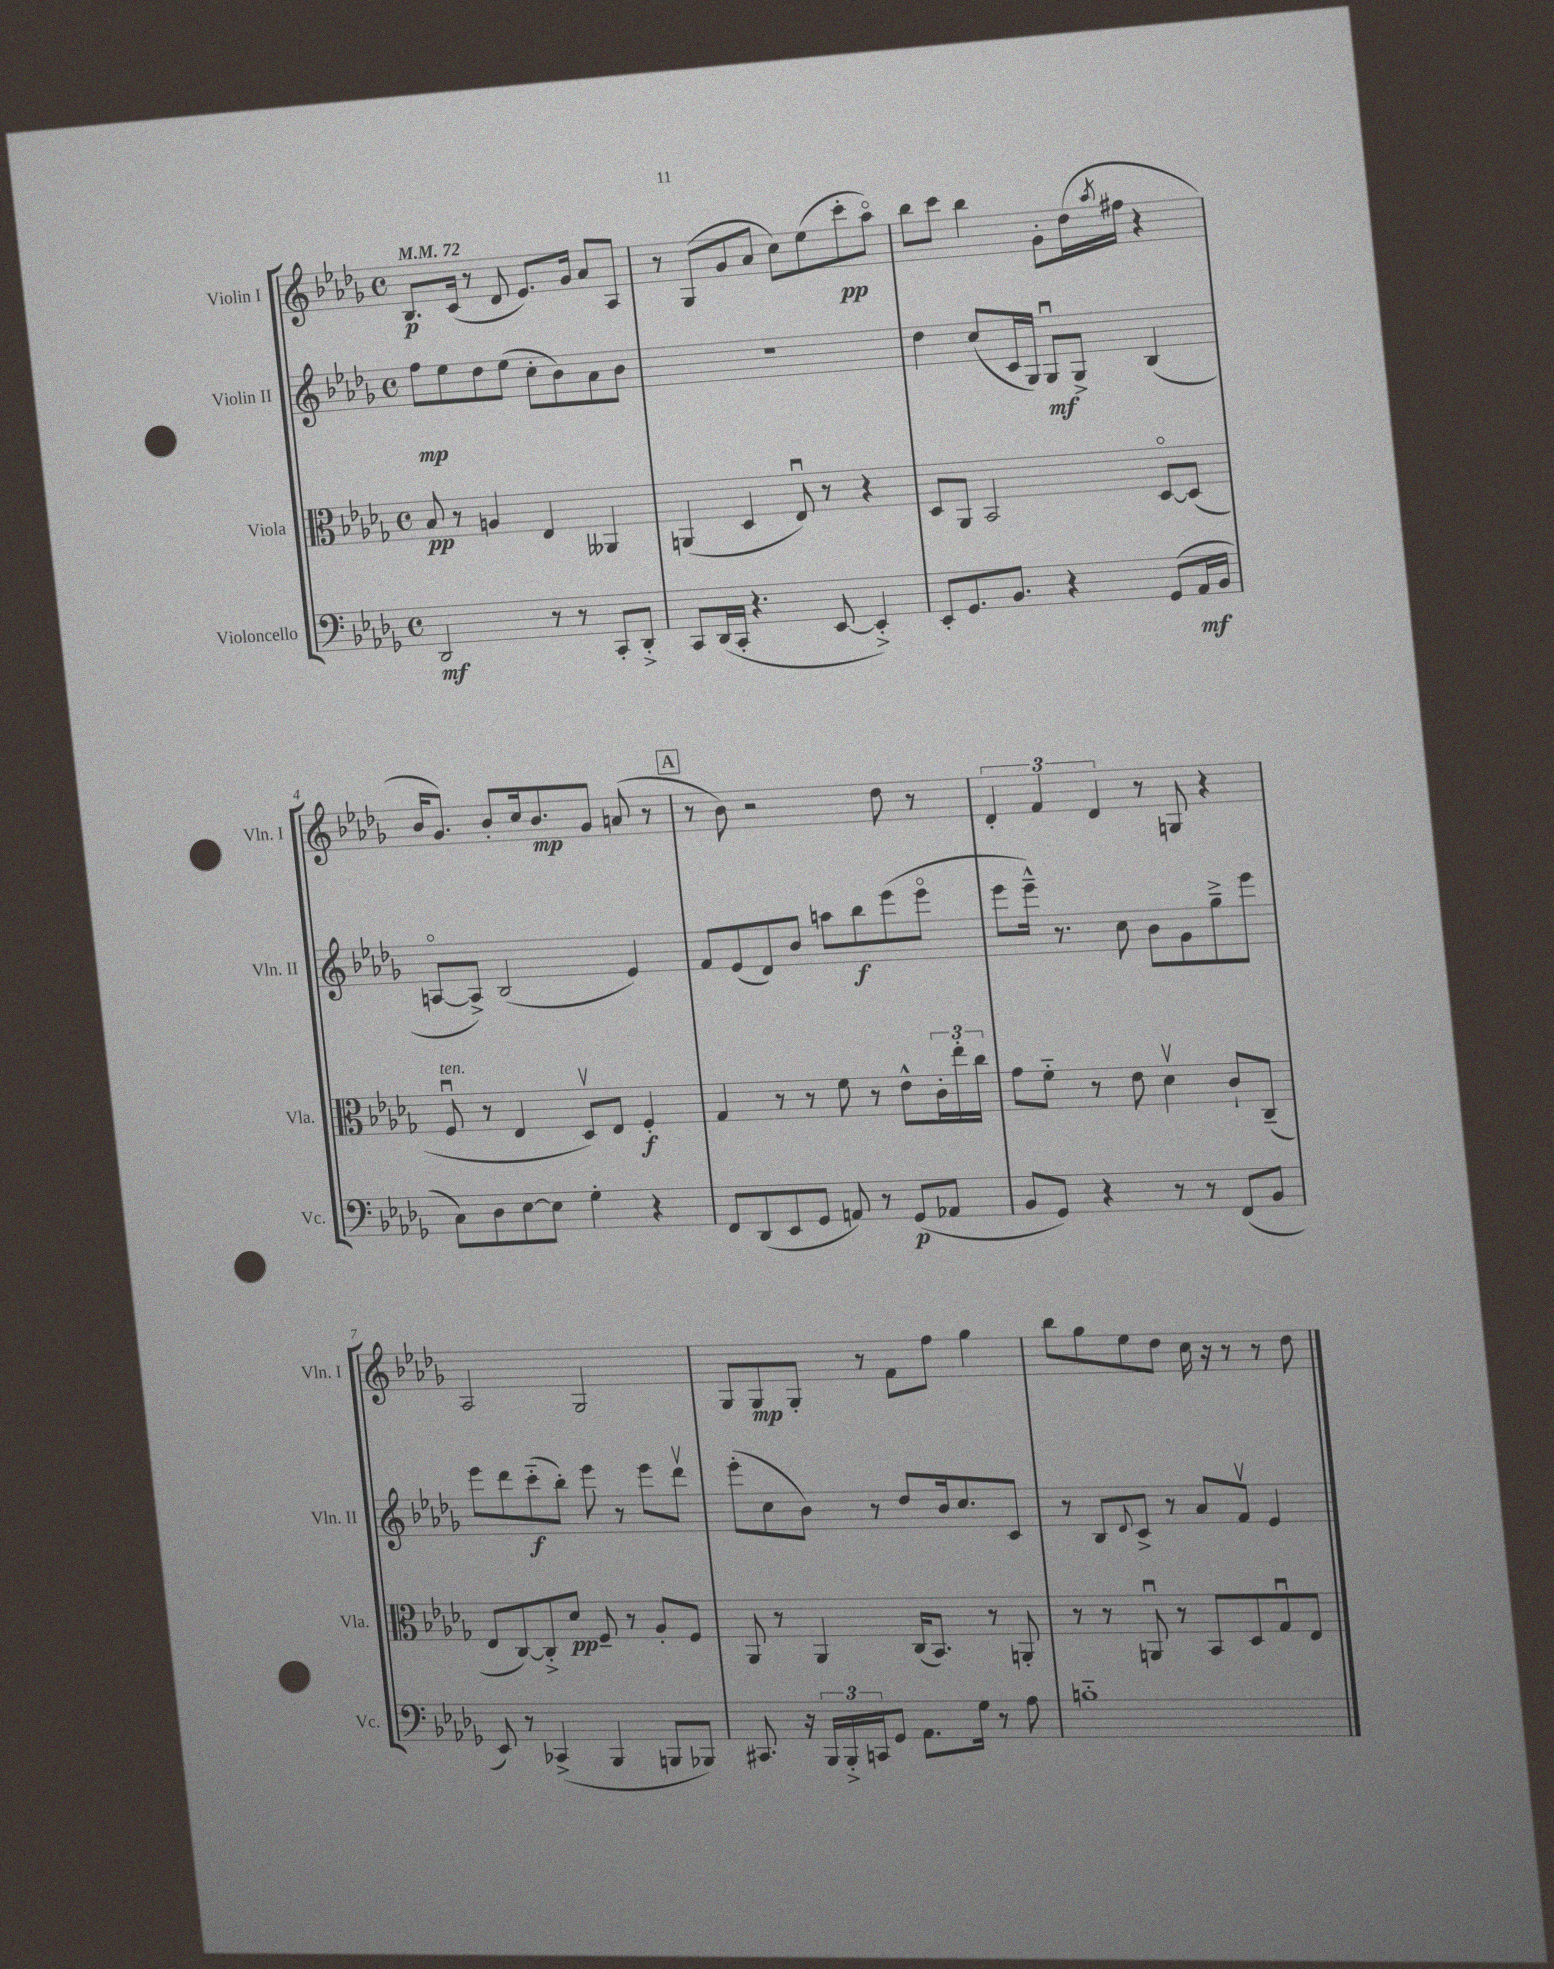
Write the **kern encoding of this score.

**kern	**kern	**kern	**kern
*staff4	*staff3	*staff2	*staff1
*clefF4	*clefC3	*clefG2	*clefG2
*k[b-e-a-d-g-]	*k[b-e-a-d-g-]	*k[b-e-a-d-g-]	*k[b-e-a-d-g-]
*M4/4	*M4/4	*M4/4	*M4/4
*met(c)	*met(c)	*met(c)	*met(c)
*MM72	*MM72	*MM72	*MM72
2DD-/	8B-/	8ff\L	8.B-/L
.	8r	8ee-\	.
.	.	.	(16c/Jk
.	4A/	8dd-\	8r
.	.	(8ee-\J	8d-/
8r	4E-/	8cc'\L	8.e-/L)
8r	.	8b-\)	.
.	.	.	16g-/Jk
8CC'/L	4AA--/	8a-\	8a-/L
8DD-'^/J	.	8b-\J	8A-/J
=	=	=	=
8CC/L	(4AA/	1r	8r
(16DD-/L	.	.	(8G-/L
16CC'/JJ	.	.	.
4.r	4D-/	.	8g-/
.	.	.	8a-/J
.	8E-u/)	.	8cc\L)
[8EE-/	8r	.	(8ee-\
4EE-'^/])	4r	.	8ccc'\
.	.	.	8aa-o\J)
=	=	=	=
8EE-'/L	8D-/L	4dd-\	8bb-\L
8.GG-/	8AA-/J	.	8ccc\J
.	2BB-/	(8cc/L	4bb-\
8.BB-/J	.	.	.
.	.	16c/L	.
.	.	16G-/JJ)	.
4r	.	8G-u/L	8g-'\L
.	.	8G-^/J	(16dd-\L
.	.	.	8qaa-/
.	.	.	16ff#\JJ
(8GG-/L	[8D-o/L	(4B-/	4r
16AA-/L	(8D-/]J	.	.
16BB-/JJ	.	.	.
=	=	=	=
8C\L)	8Fu/	[8Ao/L	16b-/LK
.	.	.	8.g-/J)
8D-\	8r	8A^/]J)	.
[8E-\	4E-/	(2B-/	8b-'/L
8E-\]J	.	.	16cc/k
.	.	.	8.b-/
4G-'\	8D-v/L)	.	.
.	8E-/J	.	8g-/J
4r	4F'/	4e-/)	(8a/
.	.	.	8r
=	=	=	=
8FF/L	4G-/	8f/L	8r
(8DD-/	.	(8e-/	8b-\)
8EE-/	8r	8d-/)	2r
8GG-/J	8r	8b-/J	.
8AA/)	8f\	8aa\L	.
8r	8r	8bb-\	.
(8GG-/L	8e-^^\L	(8eee-\	8dd-\
8AA-/J	24c'\L	8eee-o\J	8r
.	24ee-'\	.	.
.	24cc\JJ	.	.
=	=	=	=
8BB-/L	8g-\L	8eee-\L	6d-'/
8GG-/J)	8f'~\J	16eee-~^^\Jk)	.
.	.	.	6f/
.	.	8.r	.
4r	8r	.	.
.	.	.	6d-/
.	8e-\	8cc\	.
8r	4d-v\	8b-\L	8r
8r	.	8g-\	8G/
(8FF/L	8c`/L	8gg-~^\	4r
8BB-/J	(8C~/J	8eee-\J	.
=	=	=	=
8EE-/)	8E-/L	8eee-\L	2A-/
8r	[8C/)	8ddd-\	.
(4CC-^/	8C'^/]	(8ccc'~\	.
.	8d-/J	8bb-'\J)	.
4BBB-/	8F~/	8eee-\	2G-/
.	8r	8r	.
8BBB/L	8A-'/L	8eee-\L	.
8BBB-/J)	8F/J	8ddd-v\J	.
=	=	=	=
8.CC#/	8AA-/	(8eee-'\L	8G-/L
.	8r	8cc\	8G-/
16r	.	.	.
24BBB-/LL	4AA-/	8b-\J)	8G-'/J
24BBB-'^/	.	.	.
24CC/J	.	.	.
8GG-/J	.	8r	8r
8.AA-\L	(16C/LK	8dd-/L	8f\L
.	8.BB-/J)	.	.
.	.	16b-/k	8ff\J
16G-\Jk	.	8.cc/	.
8r	8r	.	4gg-\
8A-\	8AA'/	8c/J	.
=	=	=	=
1B'~	8r	8r	8bb-\L
.	8r	8B-/L	8gg-\
.	.	8qqd-/	.
.	8AAu/	8c^/J	8ee-\
.	8r	8r	8dd-\J
.	8BB-/L	8a-/L	16cc\
.	.	.	16r
.	8D-/	8fv/J	8r
.	8G-u/	4e-/	8r
.	8E-/J	.	8dd-\
==	==	==	==
*-	*-	*-	*-
